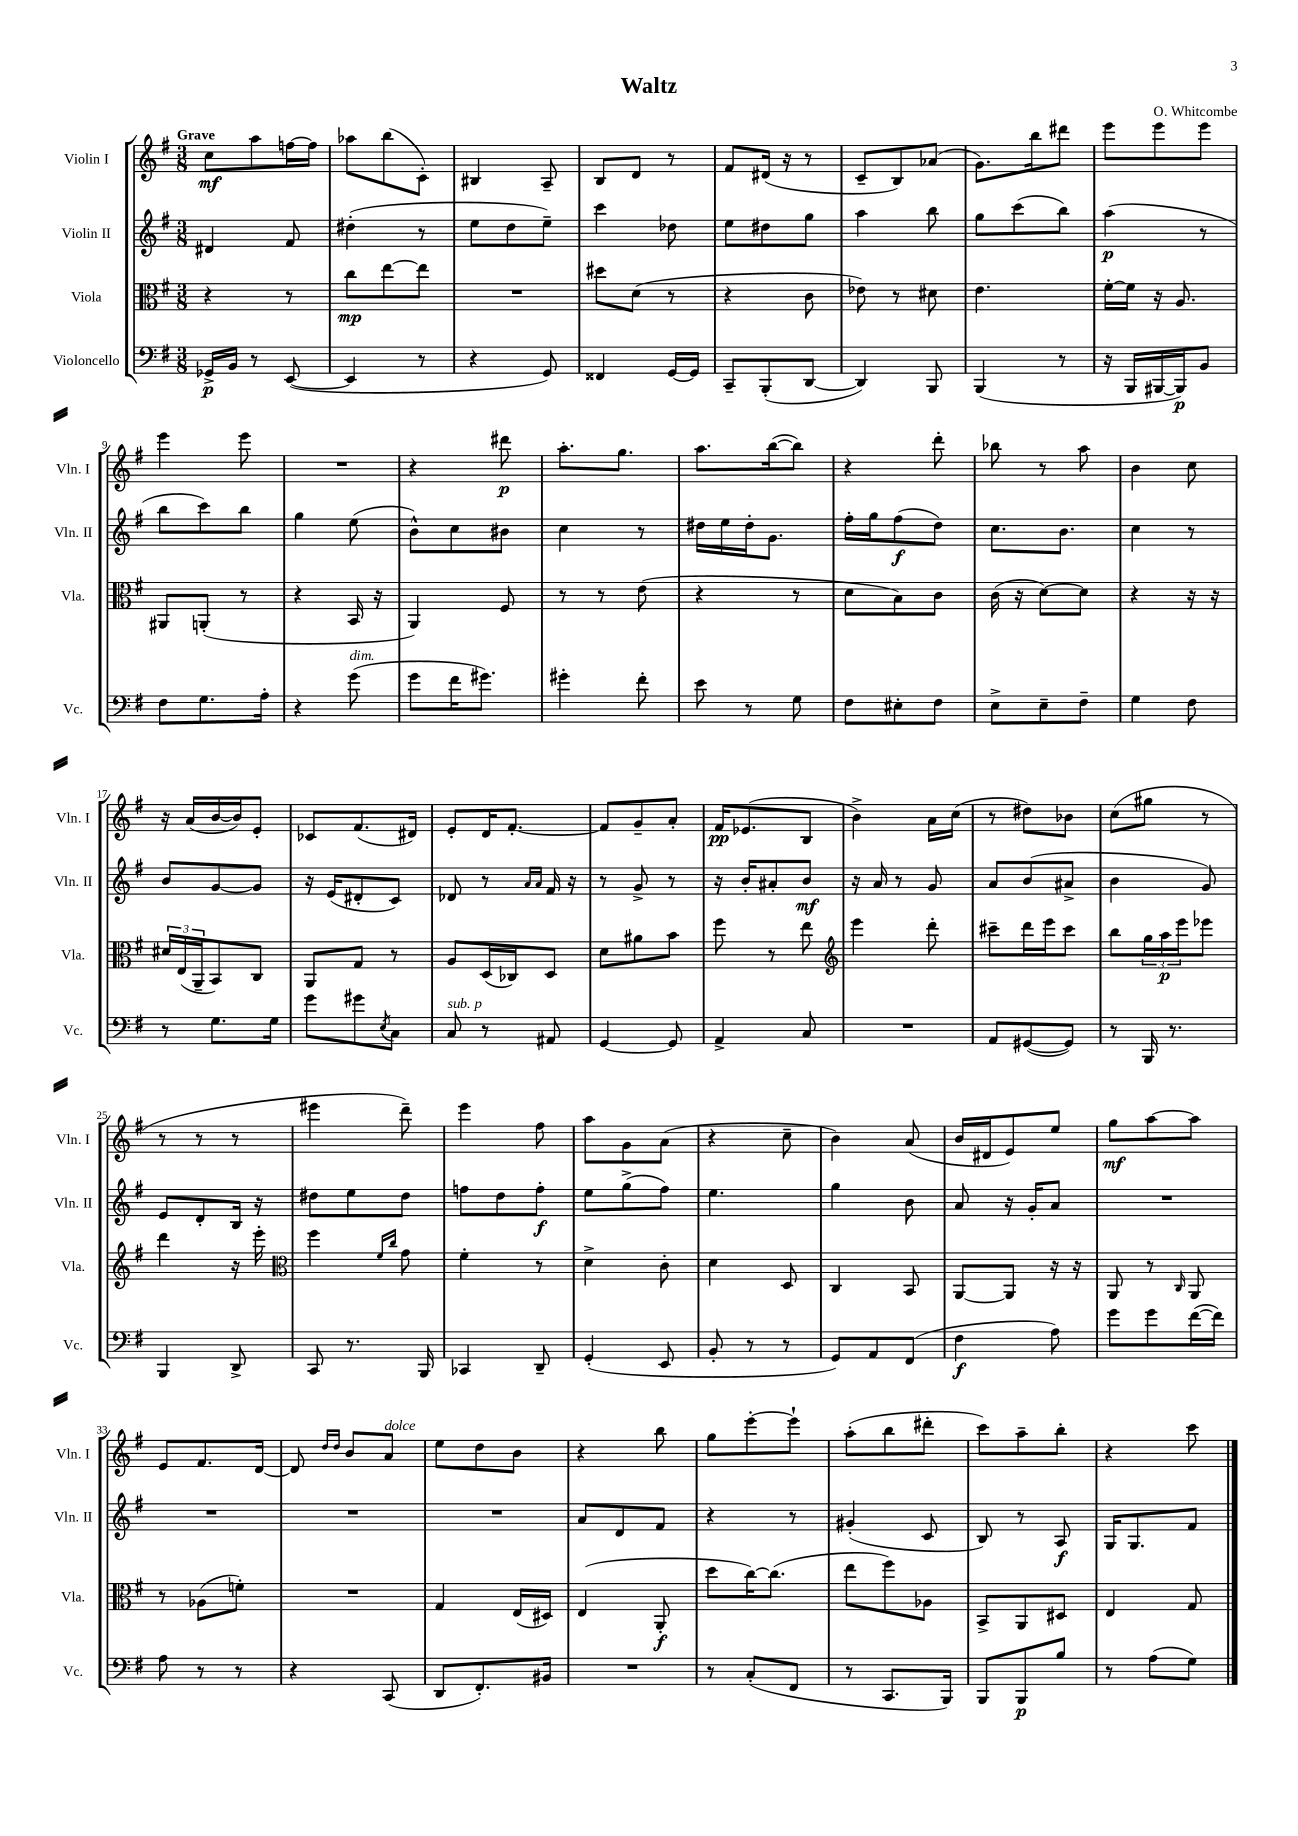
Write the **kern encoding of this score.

**kern	**kern	**kern	**kern
*staff4	*staff3	*staff2	*staff1
*clefF4	*clefC3	*clefG2	*clefG2
*k[f#]	*k[f#]	*k[f#]	*k[f#]
*M3/8	*M3/8	*M3/8	*M3/8
16GG-^	4r	4d#	8cc
16BB	.	.	.
8r	.	.	8aa
([8EE	8r	8f#	[16ff
.	.	.	16ff]
=	=	=	=
4EE]	8cc	(4dd#'	8aa-
.	[8ee	.	(8bb
8r	8ee]	8r	8c')
=	=	=	=
4r	4.r	8ee	4B#
.	.	8dd	.
8GG)	.	8ee~)	8A~
=	=	=	=
4FF##	8dd#	4ccc	8B
.	(8d	.	8d
[16GG	8r	8dd-	8r
16GG]	.	.	.
=	=	=	=
8CC~	4r	8ee	8f#
(8BBB'	.	8dd#	(16d#
.	.	.	16r
[8DD	8c	8gg	8r
=	=	=	=
4DD])	8e-)	4aa	8c~
.	8r	.	8B)
8BBB	8d#	8bb	(8a-
=	=	=	=
(4BBB	4.e	8gg	8.g)
.	.	(8ccc	.
.	.	.	16bb
8r	.	8bb)	8ddd#
=	=	=	=
16r	[16f#'	(4aa	8eee
16BBB	16f#]	.	.
[16BBB#	16r	.	8eee
16BBB#])	8.A	.	.
8BB	.	8r	8eee
=	=	=	=
8F#	8AA#	8bb	4eee
8.G	(8AA'	8ccc)	.
.	8r	8bb	8eee
16A'	.	.	.
=	=	=	=
4r	4r	4gg	4.r
(8g	16BB	(8ee	.
.	16r	.	.
=	=	=	=
8g	4AA)	8b^^)	4r
16f#	.	8cc	.
8.g#)	.	.	.
.	8F#	8b#	8ddd#
=	=	=	=
4g#'	8r	4cc	8.aa'
.	8r	.	.
.	.	.	8.gg
8f#'	(8e	8r	.
=	=	=	=
8e	4r	16dd#	8.aa
.	.	16ee	.
8r	.	16dd#'	.
.	.	8.g	([16bb
8G	8r	.	8bb])
=	=	=	=
8F#	8d	16ff#'	4r
.	.	16gg	.
8E#'	8B)	(8ff#	.
8F#	8c	8dd)	8ddd'
=	=	=	=
8E^	(16c	8.cc	8bb-
.	16r	.	.
8E~	[8d)	.	8r
.	.	8.b	.
8F#~	8d]	.	8aa
=	=	=	=
4G	4r	4cc	4b
8F#	16r	8r	8cc
.	16r	.	.
=	=	=	=
8r	24d#	8b	16r
.	(24E	.	.
.	.	.	(16a
.	24AA~	.	.
8.G	8BB)	[8g	[16b
.	.	.	16b])
.	8C	8g]	8e'
16G	.	.	.
=	=	=	=
8g	8AA	16r	8c-
.	.	(16e	.
8g#	8G	8d#'	(8.f#
8qE	.	.	.
8C	8r	8c)	.
.	.	.	16d#)
=	=	=	=
8C	8A	8d-	8e'
8r	(16D	8r	16d
.	16C-)	.	[8.f#'
.	.	16qqa	.
.	.	16qqa	.
8AA#	8D	16f#	.
.	.	16r	.
=	=	=	=
[4GG	8d	8r	8f#]
.	8a#	8g^	8g~
8GG]	8b	8r	8a'
=	=	=	=
4AA^	8ff#	16r	16f#
.	.	16b'	(8.e-
.	8r	8a#'	.
8C	8ee	8b	8B
=	=	=	=
*	*clefG2	*	*
4.r	4eee	16r	4b^)
.	.	16a	.
.	.	8r	.
.	8ddd'	8g	16a
.	.	.	(16cc
=	=	=	=
8AA	8ccc#~	8a	8r
([8GG#	16ddd	(8b	8dd#)
.	16eee	.	.
8GG#])	8ccc#	8a#^	8b-
=	=	=	=
8r	8bb	4b	(8cc
16BBB	24gg	.	8gg#
.	24aa	.	.
8.r	.	.	.
.	24eee	.	.
.	8eee-	8g)	8r
=	=	=	=
4BBB	4ddd	8e	8r
.	.	8d'	8r
8DD^	16r	16B	8r
.	16eee'	16r	.
=	=	=	=
*	*clefC3	*	*
8CC	4ff#	8dd#	4eee#
8.r	.	8ee	.
.	16qqf#	.	.
.	16qqcc	.	.
.	8g	8dd#	8ddd~)
16BBB	.	.	.
=	=	=	=
4CC-	4f#'	8ff	4eee
.	.	8dd	.
8DD~	8r	8ff'	8ff#
=	=	=	=
(4GG'	4d^	8ee	8aa
.	.	(8gg^	8g
8EE	8c'	8ff#)	(8a
=	=	=	=
8BB'	4d	4.ee	4r
8r	.	.	.
8r	8D	.	8cc~
=	=	=	=
8GG)	4C	4gg	4b)
8AA	.	.	.
(8FF#	8BB	8b	(8a
=	=	=	=
4F#	[8AA	8a	16b
.	.	.	16d#
.	8AA]	16r	8e)
.	.	16g'	.
8A)	16r	8a	8ee
.	16r	.	.
=	=	=	=
8g	8AA	4.r	8gg
8g	8r	.	[8aa
.	16qqC	.	.
([16f#	8AA	.	8aa]
16f#])	.	.	.
=	=	=	=
8A	8r	4.r	8e
8r	(8A-	.	8.f#
8r	8f')	.	.
.	.	.	[16d
=	=	=	=
4r	4.r	4.r	8d]
.	.	.	16qqdd
.	.	.	16qqdd
.	.	.	8b
(8CC	.	.	8a
=	=	=	=
8DD	4G	4.r	8ee
8.FF#')	.	.	8dd
.	(16E	.	8b
16BB#	16D#)	.	.
=	=	=	=
4.r	(4E	8a	4r
.	.	8d	.
.	8AA'	8f#	8bb
=	=	=	=
8r	8dd	4r	8gg
(8C'	[16cc)	.	[8eee'
.	(8.cc]	.	.
8FF#	.	8r	8eee`]
=	=	=	=
8r	8ee	(4g#'	(8aa'
8.CC	8ff#)	.	8bb
.	8A-	8c	8ddd#'
16BBB)	.	.	.
=	=	=	=
8BBB	8BB^	8B)	8ccc)
8BBB	8AA	8r	8aa~
8B	8D#	8A	8bb'
=	=	=	=
8r	4E	16G	4r
.	.	8.G	.
(8A	.	.	.
8G)	8G	8f#	8ccc
==	==	==	==
*-	*-	*-	*-
